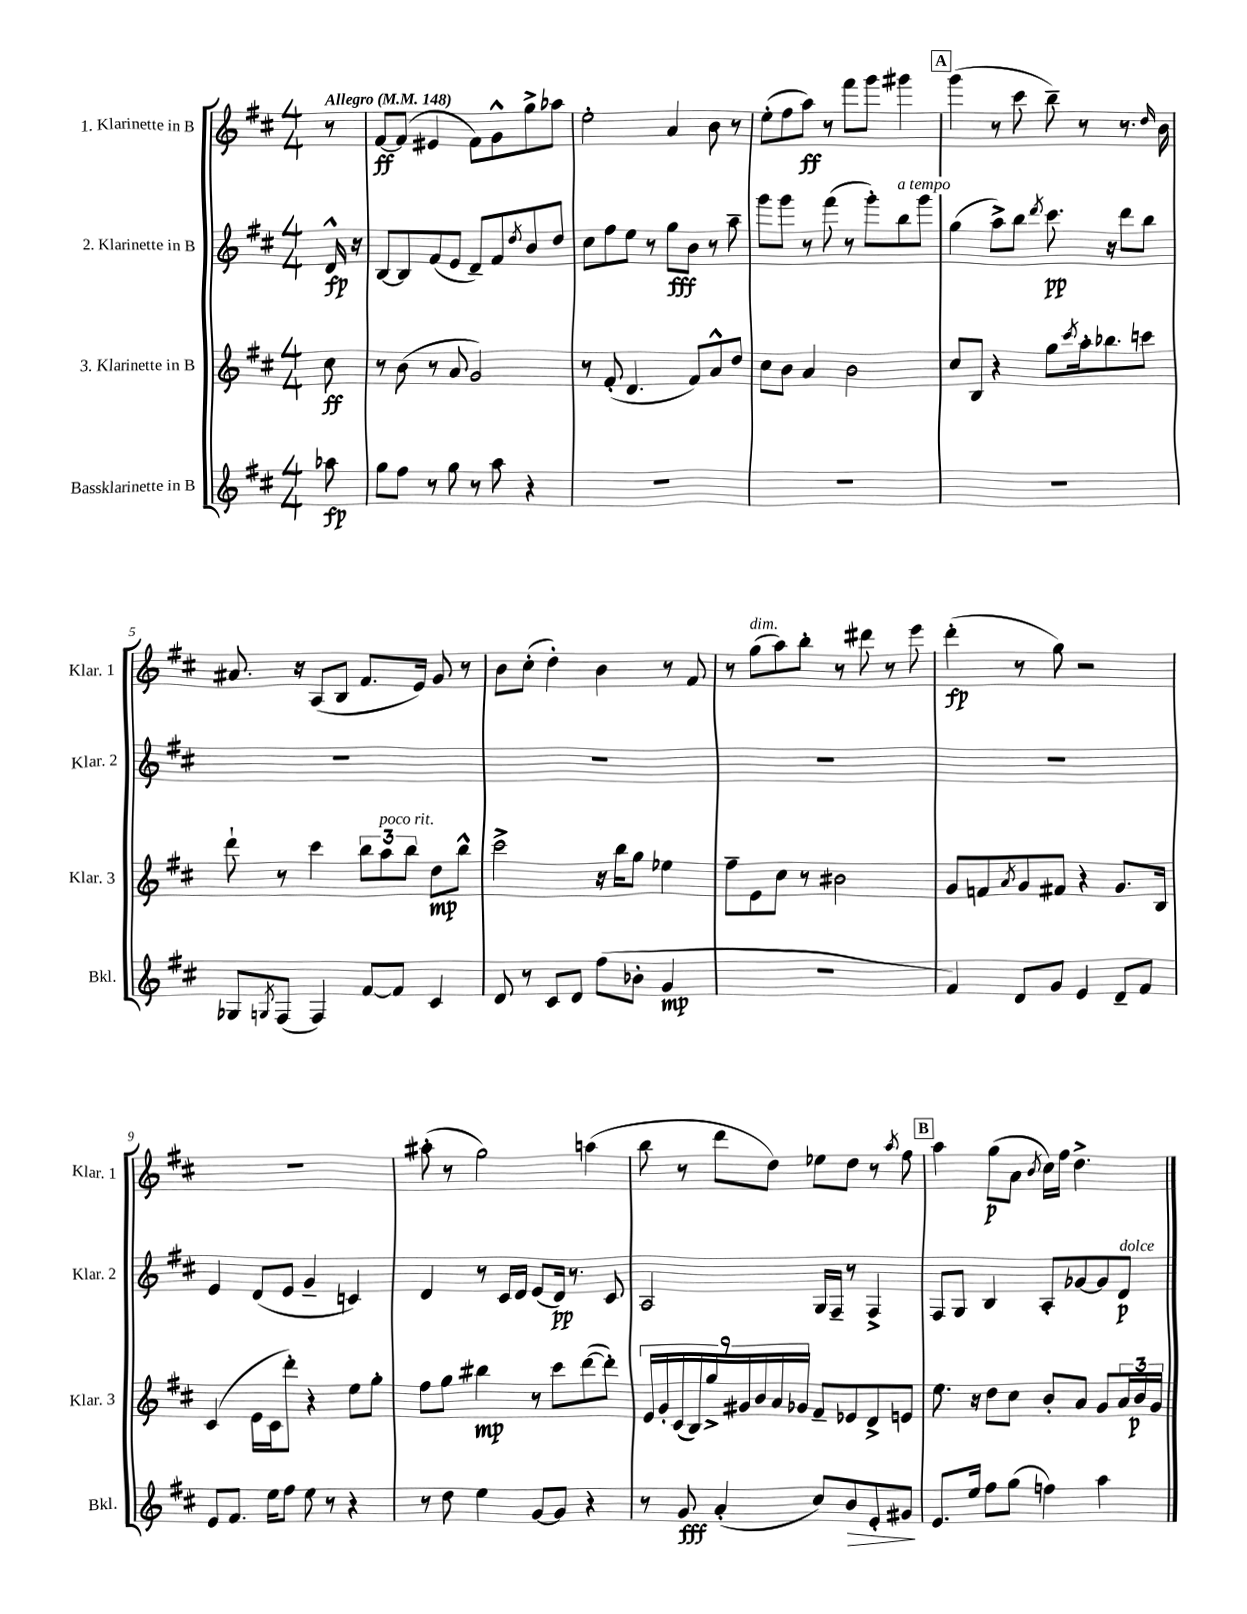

**kern	**kern	**kern	**kern
*staff4	*staff3	*staff2	*staff1
*clefG2	*clefG2	*clefG2	*clefG2
*k[f#c#]	*k[f#c#]	*k[f#c#]	*k[f#c#]
*M4/4	*M4/4	*M4/4	*M4/4
*MM148	*MM148	*MM148	*MM148
8aa-	8cc#	16d^^	8r
.	.	16r	.
=	=	=	=
8gg	8r	[8B	[8f#
8ff#	(8b	8B]	(8f#]
8r	8r	(8f#	4e#
8gg	8a	8e	.
8r	2g)	8d~)	8f#)
8aa	.	8f#	8g^^
.	.	8qdd	.
4r	.	8b	8gg^
.	.	8dd	8aa-
=	=	=	=
1r	8r	8cc#	2ee'
.	(8f#'	8ff#	.
.	4.d	8ee	.
.	.	8r	.
.	.	8gg	4a
.	8f#)	8b	.
.	8a^^	8r	8b
.	8dd	8aa~	8r
=	=	=	=
1r	8cc#	8ggg	(8ee'
.	8b	8ggg	8ff#
.	4a	8r	8aa)
.	.	(8fff#	8r
.	2b	8r	8fff#
.	.	8ggg')	8ggg
.	.	8bb	4ggg#
.	.	8ggg	.
=	=	=	=
1r	8cc#	(4gg	(4ggg
.	8B	.	.
.	4r	8aa^)	8r
.	.	8bb	8ccc#
.	.	8qddd	.
.	8gg	8.ccc#	8bb~)
.	8qccc#	.	.
.	16aa'	.	8r
.	8.bb-	16r	.
.	.	8ddd	8.r
.	8ccc	8bb	.
.	.	.	16qqdd
.	.	.	16b
=	=	=	=
8G-	8ddd`	1r	8.a#
8qG	.	.	.
(8F#	8r	.	.
.	.	.	16r
4F#)	4ccc#	.	(8A
.	.	.	8B
[8f#	12bb	.	8.f#
.	12aa	.	.
8f#]	.	.	.
.	12bb	.	.
.	.	.	16e)
4c#	8dd	.	8g
.	8bb^^	.	8r
=	=	=	=
8d	2ccc#^	1r	8b
8r	.	.	(8cc#'
8c#	.	.	4dd')
8d	.	.	.
(8ff#	16r	.	4b
.	16bb	.	.
8b-'	8gg	.	.
4g	4ee-	.	8r
.	.	.	8f#
=	=	=	=
1r	8ff#~	1r	8r
.	8e	.	(8gg
.	8cc#	.	8aa)
.	8r	.	8bb'
.	2b#	.	8r
.	.	.	8ddd#
.	.	.	8r
.	.	.	8eee
=	=	=	=
4f#)	8g	1r	(4ddd'
.	8f	.	.
.	8qa	.	.
8d	8g	.	8r
8g	8f#	.	8gg)
4e	4r	.	2r
8d~	8.g	.	.
8f#	.	.	.
.	16B	.	.
=	=	=	=
8e	(4c#	4e	1r
8.f#	.	.	.
.	16e	(8d	.
16ee	16c#	.	.
8ff#	8ddd')	8e	.
8ee	4r	4g~	.
8r	.	.	.
4r	8ee	4c)	.
.	8gg'	.	.
=	=	=	=
8r	8ff#	4d	(8aa#'
8dd	8gg	.	8r
4ee	4bb#	8r	2gg)
.	.	16c#	.
.	.	16d	.
[8g	8r	(8e	.
8g]	8ccc#	16d)	.
.	.	8.r	.
4r	([8ddd	.	(4aa
.	8ddd'])	8c#	.
=	=	=	=
8r	18e	2A	8bb
.	18g'	.	.
.	(18c#	.	.
8g	.	.	8r
.	18B)	.	.
.	18gg^	.	.
(4a'	.	.	8ddd
.	18g#	.	.
.	18b	.	.
.	.	.	8dd)
.	18a	.	.
.	18g-	.	.
8cc#)	8f#~	16G	8ee-
.	.	16F#~	.
8b	8e-	8r	8dd
8e'	8d^	4F#^	8r
.	.	.	8qaa
8g#	8e	.	8ff#
=	=	=	=
8.e	8.ee	8F#	4aa
.	.	8G	.
16ee	16r	.	.
8ff#	8dd	4B	(8gg
(8gg	8cc#	.	8a
.	.	.	8qb
4ff)	8b'	8A'	16cc#)
.	.	.	16ff#
.	8a	[8g-	4.dd^
4aa	8g	8g-]	.
.	24a	8d	.
.	24b	.	.
.	24g	.	.
==	==	==	==
*-	*-	*-	*-
